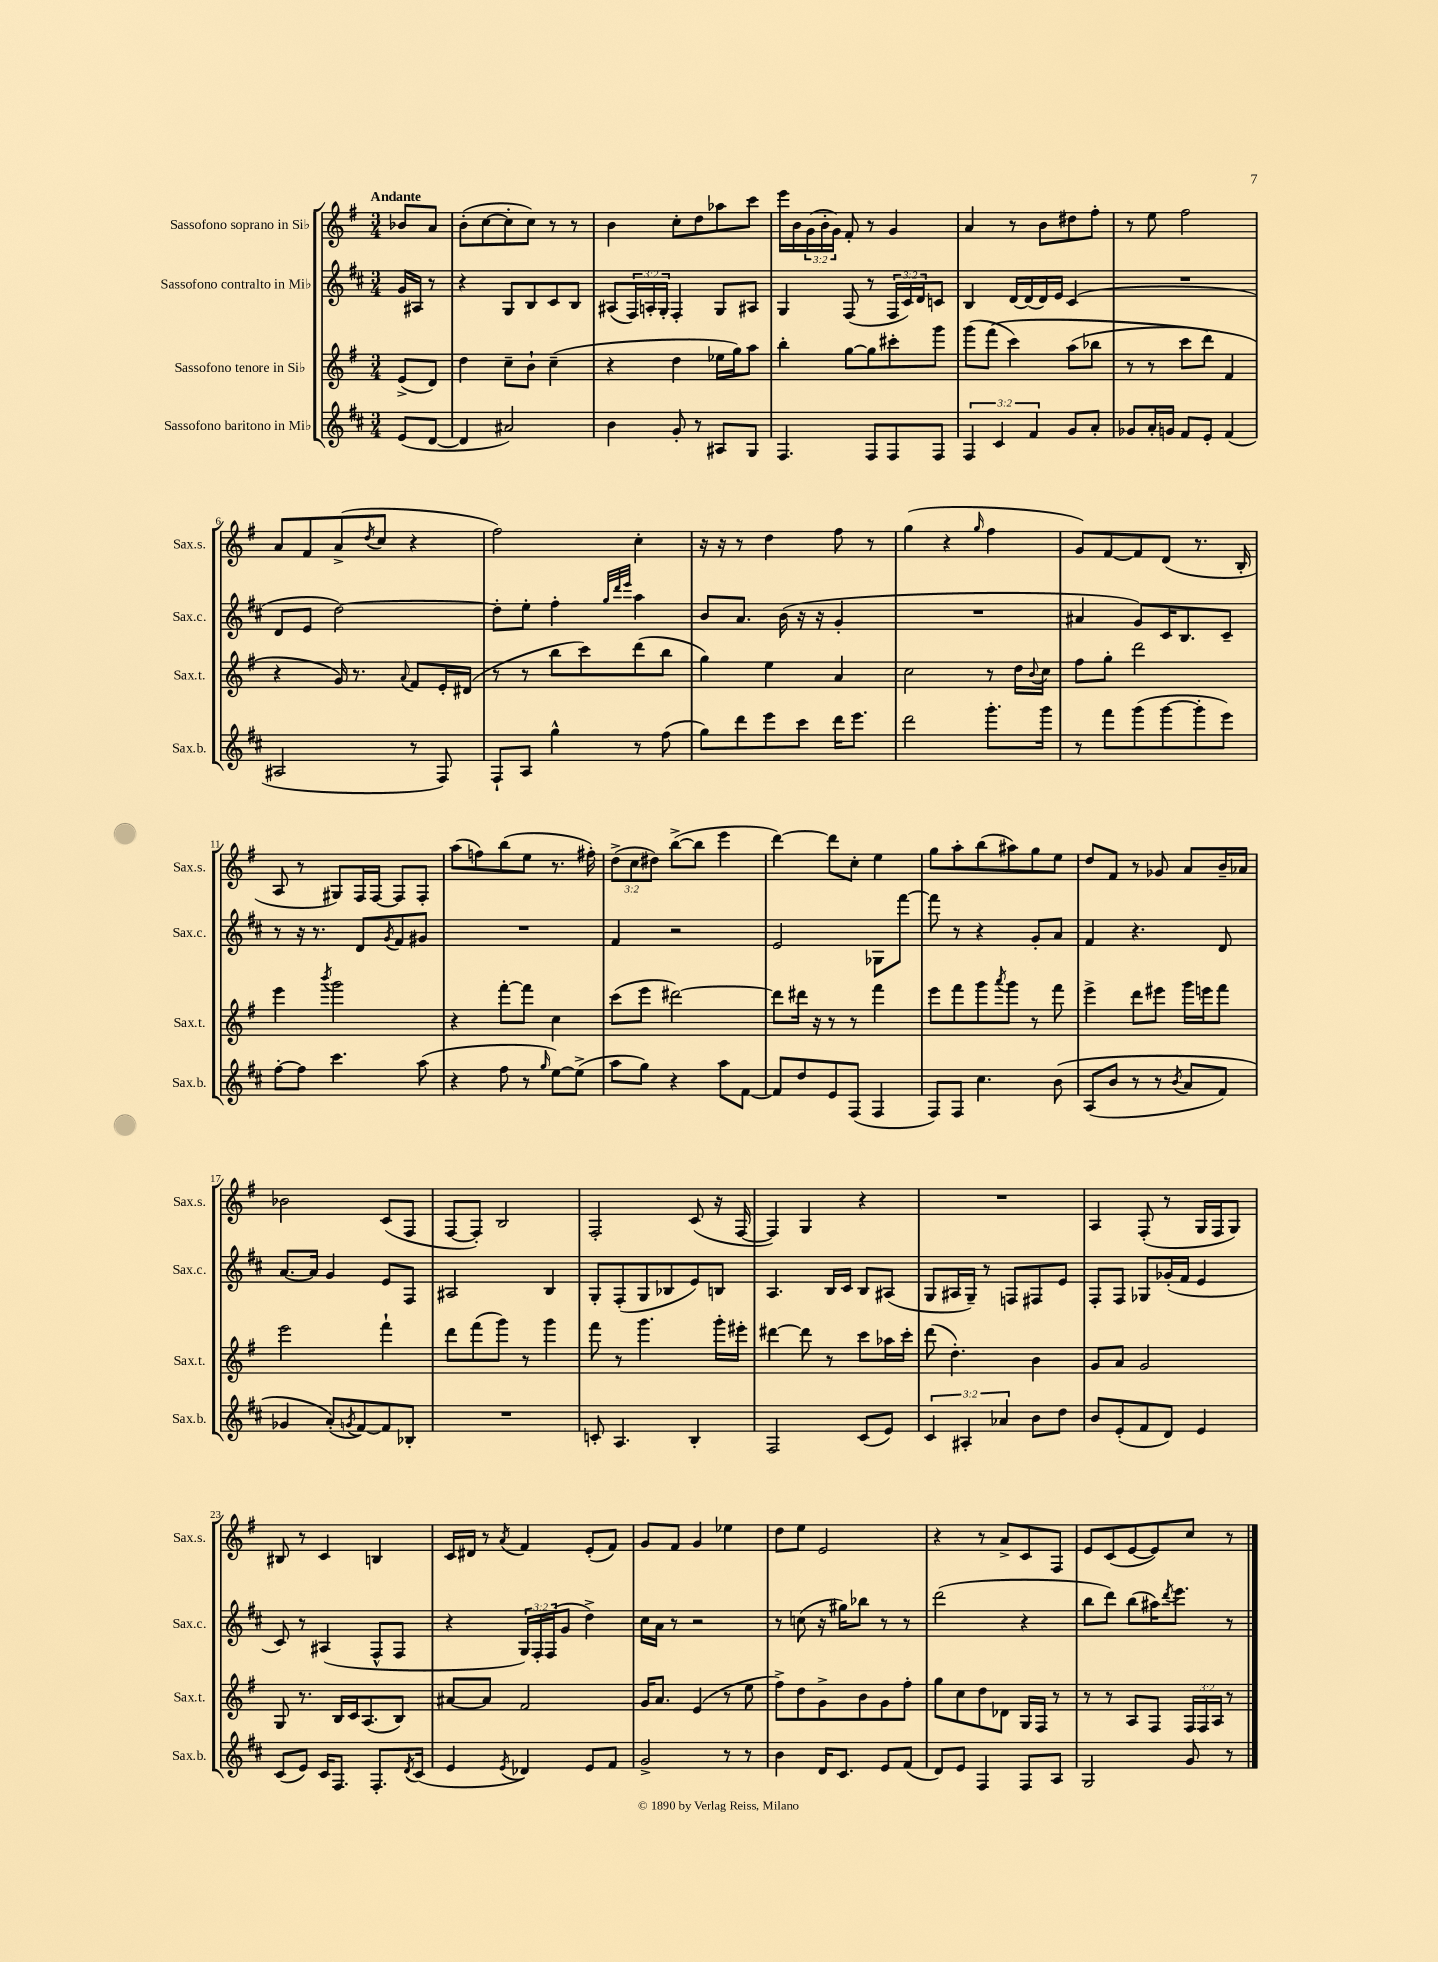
<<
\new StaffGroup <<
\new Staff = "s0" \with { instrumentName = "Sassofono soprano in Sib" shortInstrumentName = "Sax.s." } {
    \clef treble \key g \major \numericTimeSignature \time 3/4 \override Staff.TupletNumber.text = #tuplet-number::calc-fraction-text \partial 4 \tempo "Andante"
    bes'8 a'8 |
    b'8-.( c''8~ c''8-. c''8) r8 r8 |
    b'4 c''8-. d''8 aes''8 c'''8 |
    e'''16 b'16 \tuplet 3/2 { g'16( b'16-. g'16) } fis'8-. r8 g'4 |
    a'4 r8 b'8 dis''8 fis''8-. |
    r8 e''8 fis''2 |
    a'8 fis'8 a'8->( \acciaccatura { d''8 } c''8 r4 |
    fis''2) c''4-. |
    r16 r16 r8 d''4 fis''8 r8 |
    g''4( r4 \grace { g''16 } fis''4 |
    g'8) fis'8~ fis'8 d'8( r8. b16-. |
    a8 r8 gis8) fis16 fis16~ fis8 fis8-. |
    a''8( f''8) b''8( e''8 r8. fis''16-.) |
    \tuplet 3/2 { d''8->( c''8 dis''8) } b''8~->( b''8 e'''4 |
    d'''4~) d'''8 c''8-. e''4 |
    g''8 a''8-. b''8( ais''8) g''8 e''8 |
    d''8 fis'8 r8 ges'8 a'8 b'16-- aes'16 |
    bes'2 c'8( fis8 |
    fis8~ fis8-.) b2 |
    fis2-. c'8( r16 fis16~ |
    fis4) g4 r4 |
    R2. |
    a4 fis8-.( r8 g16 fis16 g8) |
    bis8 r8 c'4 b4 |
    c'16 dis'16 r8 \acciaccatura { a'8 } fis'4 e'8-.( fis'8) |
    g'8 fis'8 g'4 ees''4 |
    d''8 e''8 e'2 |
    r4 r8 a'8-> c'8 fis8 |
    e'8 c'8( e'8~ e'8) c''8 r8 \bar "|." |
}
\new Staff = "s1" \with { instrumentName = "Sassofono contralto in Mib" shortInstrumentName = "Sax.c." } {
    \clef treble \key d \major \numericTimeSignature \time 3/4 \override Staff.TupletNumber.text = #tuplet-number::calc-fraction-text \partial 4
    g'16 ais16 r8 |
    r4 g8 b8 cis'8 b8 |
    ais8( \tuplet 3/2 { fis16) a16-. g16-. } fis4-. g8 ais8 |
    g4 fis8( r8 \tuplet 3/2 { fis16 cis'16) d'16 } c'8 |
    b4 d'16~ d'16( d'16) e'16 cis'4( |
    R2. |
    d'8 e'8 d''2~) |
    d''8-. e''8-. fis''4-. \grace { g''32 d'''32 e'''32 } a''4 |
    b'8 a'8. b'16( r16 r16 g'4-. |
    R2. |
    ais'4 g'8) cis'16 b8. cis'8-- |
    r8 r16 r8. d'8 \acciaccatura { g'8 } fis'8 gis'8 |
    R2. |
    fis'4 r2 |
    e'2 ges8 fis'''8~ |
    fis'''8 r8 r4 g'8-. a'8 |
    fis'4 r4. d'8 |
    a'8.~ a'16 g'4 e'8 fis8 |
    ais2 b4 |
    g8-. fis8-.( g8 bes8 e'8) b8 |
    a4. b16 cis'16 b8 ais8( |
    g8 ais16 g16--) r8 f8 fis8 e'8 |
    fis8-. fis8 ges8 ges'16-.( fis'16 e'4 |
    cis'8) r8 ais4( fis8-^ fis8 |
    r4 \tuplet 3/2 { g16) fis16-. fis16( } g'8 d''4->) |
    cis''16 a'16 r8 r2 |
    r8 c''8( r16 gis''16) bes''8 r8 r8 |
    d'''2( r4 |
    b''8 d'''8) b''8( ais''16) \acciaccatura { d'''8 } e'''8. r8 \bar "|." |
}
\new Staff = "s2" \with { instrumentName = "Sassofono tenore in Sib" shortInstrumentName = "Sax.t." } {
    \clef treble \key g \major \numericTimeSignature \time 3/4 \override Staff.TupletNumber.text = #tuplet-number::calc-fraction-text \partial 4
    e'8->( d'8) |
    d''4 c''8-- b'8-! c''4--( |
    r4 d''4 ees''16 g''16) a''8 |
    b''4-. g''8~ g''8 cis'''8-. g'''8 |
    g'''8( fis'''8\( c'''4) a''8( bes''8 |
    r8 r8 c'''8 d'''8) fis'4 |
    r4 g'16\) r8. \appoggiatura { a'8 } fis'8 e'16-. dis'16( |
    r8 r8 b''8 c'''8) d'''8( b''8 |
    g''4) e''4 a'4 |
    c''2 r8 d''16 \appoggiatura { b'8 } c''16 |
    fis''8 g''8-. d'''2 |
    e'''4 \acciaccatura { b'''8 } g'''2 |
    r4 fis'''8~-. fis'''8 c''4 |
    c'''8( e'''8 dis'''2~) |
    dis'''8 dis'''16 r16 r8 r8 fis'''4 |
    e'''8 fis'''8 g'''8 \acciaccatura { a'''8 } g'''8 r8 fis'''8 |
    e'''4-> d'''8 eis'''8 g'''16 e'''16 fis'''8 |
    e'''2 fis'''4-! |
    d'''8 fis'''8( g'''8) r8 g'''4 |
    fis'''8 r8 g'''4. g'''16-. eis'''16-. |
    dis'''4~ dis'''8 r8 c'''8 aes''16 c'''16-. |
    d'''8( d''4.-.) b'4 |
    g'8 a'8 g'2 |
    g8 r8. b16 c'16 a8.( b8) |
    ais'8~ ais'8 fis'2 |
    g'16 a'8. e'4( r8 e''8 |
    fis''8->) d''8 g'8-> b'8 g'8 fis''8-. |
    g''8 c''8 d''8 des'8 g16 fis16 r8 |
    r8 r8 a8 fis8 \tuplet 3/2 { fis16 fis16 a16 } r8 \bar "|." |
}
\new Staff = "s3" \with { instrumentName = "Sassofono baritono in Mib" shortInstrumentName = "Sax.b." } {
    \clef treble \key d \major \numericTimeSignature \time 3/4 \override Staff.TupletNumber.text = #tuplet-number::calc-fraction-text \partial 4
    e'8( d'8~ |
    d'4 ais'2) |
    b'4 g'8-. r8 ais8 g8 |
    fis4. fis8 fis8 fis8 |
    \tuplet 3/2 { fis4 cis'4 fis'4 } g'8 a'8-. |
    ges'8 a'16-. g'16 fis'8 e'8-. fis'4( |
    ais2 r8 fis8) |
    fis8-! a8 g''4-^ r8 fis''8( |
    g''8) d'''8 e'''8 cis'''8 d'''16 e'''8. |
    d'''2 g'''8.-. g'''16 |
    r8 fis'''8 g'''8( g'''8~ g'''8-. e'''8) |
    fis''8~-. fis''8 cis'''4. a''8( |
    r4 fis''8 r8 \grace { g''16 } e''8~) e''8->( |
    a''8 g''8) r4 a''8 fis'8~ |
    fis'8 d''8 e'8 fis8( fis4 |
    fis8) fis8 cis''4. b'8\( |
    a8( b'8 r8 r8 \acciaccatura { b'8 } a'8 fis'8) |
    ges'4 a'8-.(\) \acciaccatura { g'8 } fis'8~) fis'8 bes8-. |
    R2. |
    c'8-. a4. b4-. |
    fis2 cis'8( e'8) |
    \tuplet 3/2 { cis'4 ais4-. aes'4 } b'8 d''8 |
    b'8 e'8-.( fis'8 d'8) e'4 |
    cis'8( e'8) cis'16 fis8. fis8.-. \acciaccatura { d'8 } cis'16( |
    e'4 \acciaccatura { e'8 } des'4) e'8 fis'8 |
    g'2-> r8 r8 |
    b'4 d'16 cis'8. e'8 fis'8( |
    d'8) e'8 fis4 fis8 a8 |
    g2 g'8 r8 \bar "|." |
}
>>
>>
